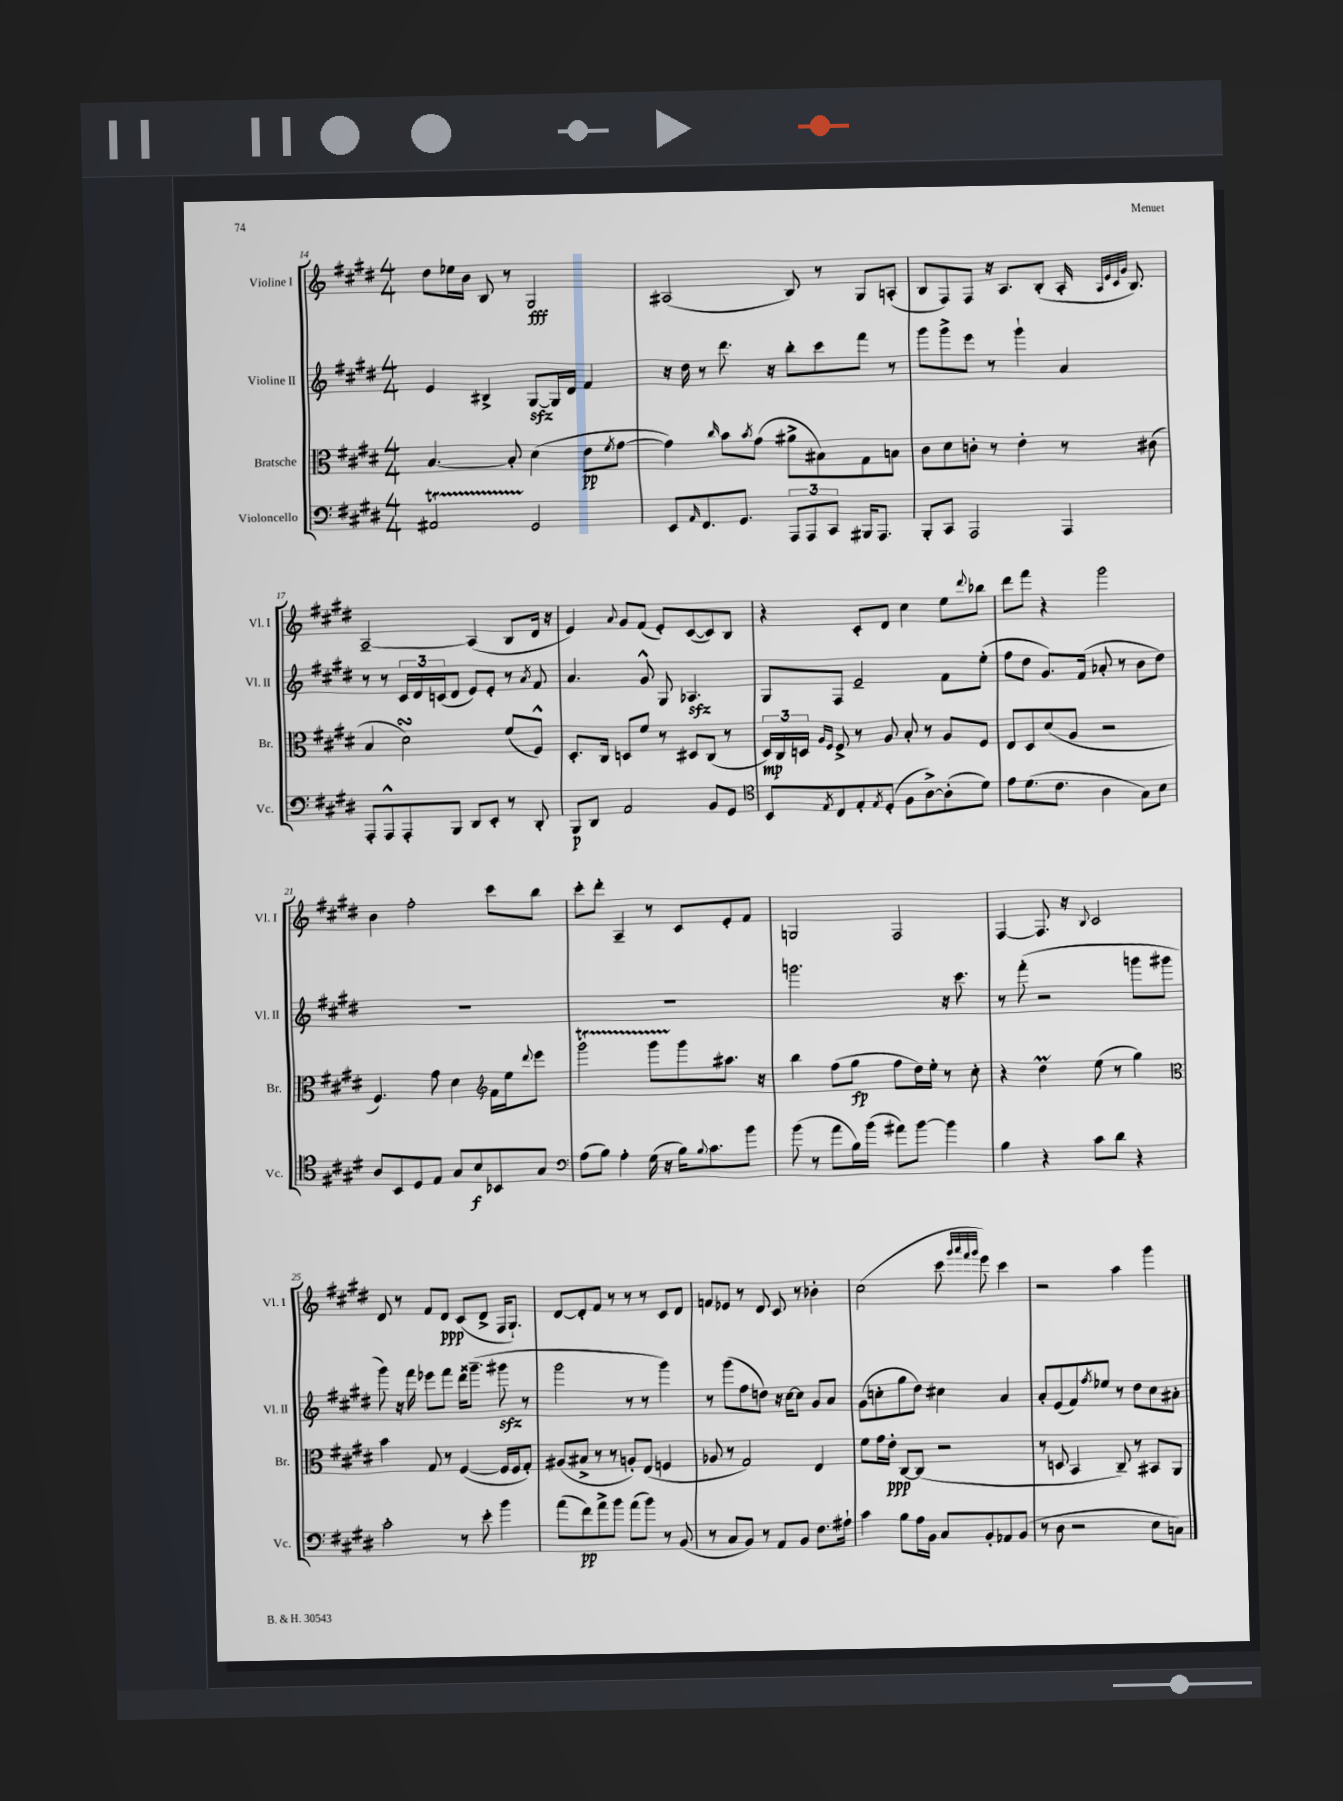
<<
\new StaffGroup <<
\new Staff = "s0" \with { instrumentName = "Violine I" shortInstrumentName = "Vl. I" } {
    \clef treble \key e \major \numericTimeSignature \time 4/4
    dis''8 ees''16 b'16 b8 r8 gis2\fff |
    ais2( b8) r8 gis8 a8-.( |
    b8 fis8) fis8 r16 a8. b8-.( a16-. \grace { a32 e'32 cis'32 gis'32 } b8.) |
    a2~-- a4( b8 dis'16 r16 |
    e'4) \appoggiatura { a'8 } gis'8 fis'8( e'8-.) cis'8~( cis'8) b8 |
    r4 cis'8-. dis'8 cis''4 e''8 \appoggiatura { dis'''8 } bes''8 |
    dis'''8 fis'''8 r4 gis'''2 |
    b'4 fis''2-. cis'''8 b''8 |
    cis'''8-. dis'''8-. a4-- r8 cis'8 e'8-. fis'8 |
    g2 fis2 |
    fis4~ fis8. r16 \appoggiatura { b8 } cis'2 |
    dis'8 r8 fis'8 dis'8\ppp cis'8( dis'8-> fis16 gis8.-!) |
    dis'8~ dis'8-. fis'8 r8 r8 r8 cis'8 dis'8 |
    f'8 ees'8 r8 dis'8 cis'8 r8 bes'4-. |
    cis''2( cis'''8 \grace { gis'''32 a'''32 fis'''32 gis'''32 } e'''8) cis'''4 |
    r2 a''4 gis'''4 \bar "|." |
}
\new Staff = "s1" \with { instrumentName = "Violine II" shortInstrumentName = "Vl. II" } {
    \clef treble \key e \major \numericTimeSignature \time 4/4
    e'4 bis4-> gis8~\sfz gis16 dis'16 fis'4 |
    r16 dis''16 r8 dis'''8. r16 b''8-. cis'''8 fis'''8 r8 |
    gis'''8 gis'''8-> e'''8 r8 gis'''4-! a'4 |
    r8 r8 \tuplet 3/2 { cis'16 dis'16 c'16( } dis'8 e'8) e'8-. r8 \acciaccatura { a'8 } fis'8 |
    a'4. gis'8-^ gis8 aes4.\sfz |
    gis8 fis8 e'2-- fis'8 e''8-.( |
    fis''8 dis''8 gis'8.) fis'16( aes'8-. r8 b'8 dis''8) |
    R1 |
    R1 |
    g'''2. r16 cis'''8. |
    r8 fis'''8-.( r2 g'''8 gis'''8 |
    gis'''8) r16 fis'''16 ees'''8 fis'''8 dis'''16 gisis'''8.--( gis'''8\sfz r8 |
    gis'''2 r8 r8 gis'''4) |
    r8 gis'''8( fis''8 d''8) r16 cis''16~ cis''8 gis'8 a'8 |
    gis'8( c''8-. gis''8 dis''8) cis''4 a'4 |
    a'8-. e'8( fis'8) \acciaccatura { fis''8 } ees''8 r8 dis''8 cis''8 ais'8-. \bar "|." |
}
\new Staff = "s2" \with { instrumentName = "Bratsche" shortInstrumentName = "Br." } {
    \clef alto \key e \major \numericTimeSignature \time 4/4
    b4.~ b8-. dis'4( e'8\pp \acciaccatura { fis'8 } gis'8~ |
    gis'4) \grace { cis''16 } b'8 \acciaccatura { b'8 } gis'8( ais'8-> bis8) gis8 b8 |
    cis'8 dis'8 c'8-. r8 e'4-. r8 cis'8( |
    b4 dis'2\turn) fis'8( fis8-^) |
    dis8.-. cis16 d8 fis'8 r8 dis8 cis8( r8 |
    \tuplet 3/2 { dis16\mp) cis16 d16 } \grace { a16 fis16 } fis8-> r8 a8 b8-. r8 a8 fis8 |
    e8 dis8 dis'8( a8 r2 |
    fis4.) gis'8 dis'4 \clef treble fis'16 e''16 \appoggiatura { dis'''8 } e'''8 |
    gis'''2\startTrillSpan gis'''8 gis'''8\stopTrillSpan ais''8. r16 |
    b''4 fis''8( gis''8\fp fis''8 dis''16) e''16-. r8 cis''8-. |
    r4 dis''4\prall e''8( r8 gis''4) |
    \clef alto b'4 gis8 r8 fis4~( fis16 fis16 gis8-.) |
    ais8( bis8-> r8 r8 a8-.) e8( f4 |
    aes8 r8 gis2) e4 |
    fis'8 gis'16 e'16-.\ppp cis8~ cis8( r2 |
    r8 d8 b,4 cis8--) r8 bis,8 a,8 \bar "|." |
}
\new Staff = "s3" \with { instrumentName = "Violoncello" shortInstrumentName = "Vc." } {
    \clef bass \key e \major \numericTimeSignature \time 4/4
    ais,2\startTrillSpan gis,2\stopTrillSpan |
    e,8 \grace { a,16 } fis,8. gis,8. \tuplet 3/2 { a,,8 a,,8 cis,8 } bis,,16 a,,8. |
    b,,8-. cis,8 a,,2 a,,4 |
    a,,8-. a,,8-^ a,,8-. b,,8 dis,8 e,8-. r8 dis,8-. |
    b,,8\p dis,8 a,2 b,8 gis,8 |
    \clef tenor b,8 \acciaccatura { e8 } cis8 e8-. \acciaccatura { e8 } dis8-.( fis8 a8~->) a8-.( dis'8) |
    e'8 dis'8.( cis'8. a4 gis8) b8 |
    a8 b,8 dis8 e8 gis8 b8\f bes,8 gis8 |
    \clef bass a8( b8) a4-. gis16( r16 b16) \appoggiatura { b8 } cis'8. b'8 |
    b'8( r8 a'8 b16) b'16( ais'8) b'8~ b'4 |
    b4 r4 cis'8 dis'8 r4 |
    cis'2-. r8 e'8-. b'4 |
    a'8( fis'8\pp) a'8-> b'8 a'8( b'8) r8 b,8( |
    r8 cis8 b,8) r8 a,8 b,8 fis8. ais16-! |
    cis'4 b8 a16 b,16 cis8 b,8-. aes,8 b,8( |
    r8 dis8 r2 e8 c8) \bar "|." |
}
>>
>>
\layout { \context { \Score currentBarNumber = #14 } }
